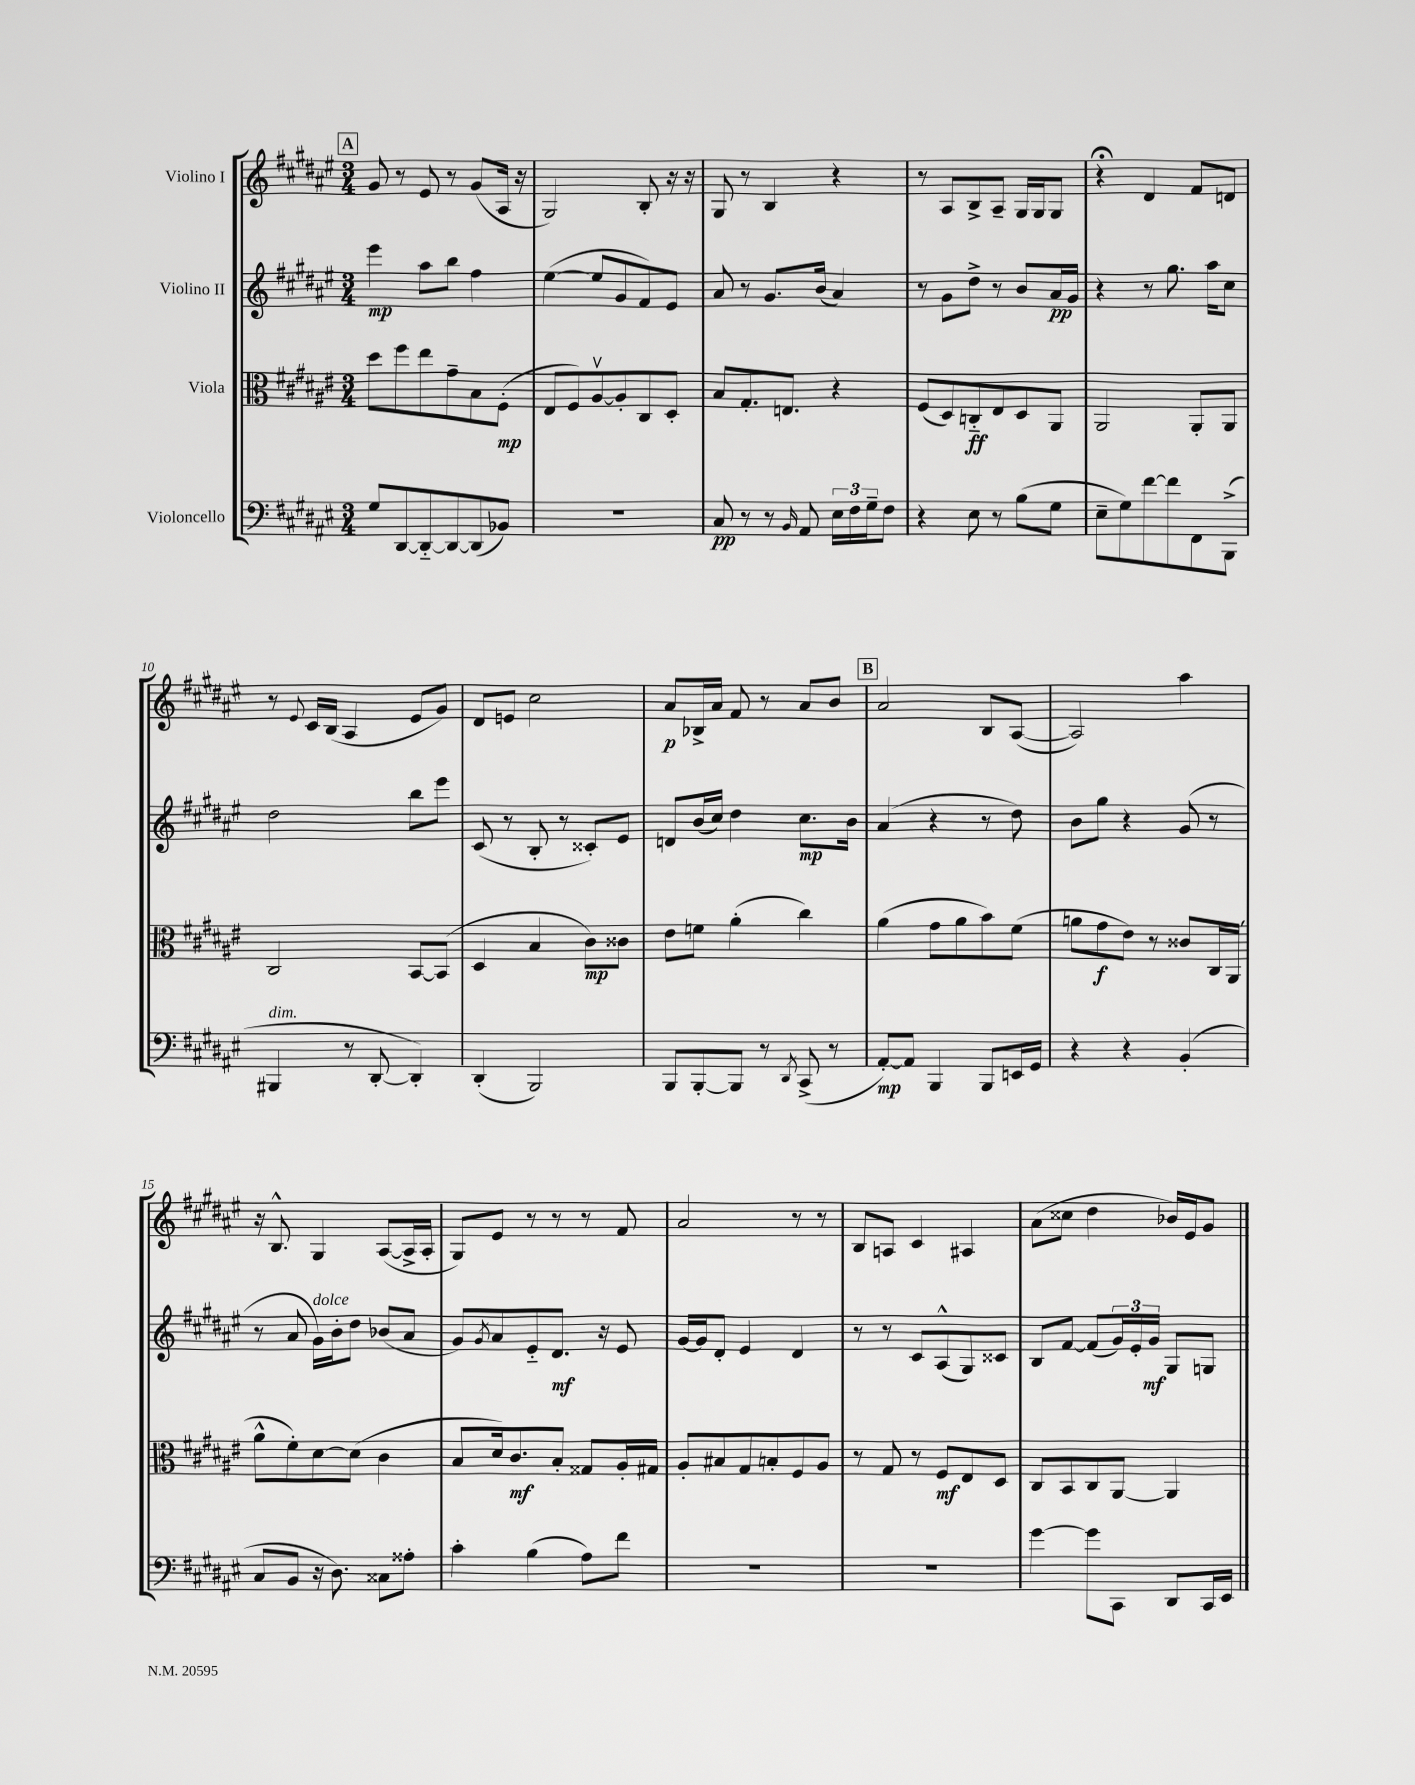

**kern	**kern	**kern	**kern
*staff4	*staff3	*staff2	*staff1
*clefF4	*clefC3	*clefG2	*clefG2
*k[f#c#g#d#a#e#]	*k[f#c#g#d#a#e#]	*k[f#c#g#d#a#e#]	*k[f#c#g#d#a#e#]
*M3/4	*M3/4	*M3/4	*M3/4
8G#	8dd#	4eee#	8g#
[8DD#	8ff#	.	8r
8DD#'~_	8ee#	8aa#	8e#
8DD#_	8g#~	8bb	8r
(8DD#]	8B	4ff#	(8g#
8BB-)	(8F#'	.	16A#
.	.	.	16r
=	=	=	=
2.r	8E#	([4ee#	2G#)
.	8F#)	.	.
.	[8A#v	8ee#]	.
.	8A#']	8g#	.
.	8C#	8f#)	8B'
.	8D#'	8e#	16r
.	.	.	16r
=	=	=	=
8C#	8B	8a#	8G#
8r	8.G#'	8r	8r
8r	.	8.g#	4B
.	8.E	.	.
16qqBB	.	.	.
8AA#	.	.	.
.	.	(16b	.
24E#	4r	4a#)	4r
24F#	.	.	.
24G#~	.	.	.
8F#	.	.	.
=	=	=	=
4r	(8F#	8r	8r
.	8D#)	8g#	8A#
8E#	8C'~	8dd#^	8B^
8r	8E#	8r	8A#~
(8B	8D#	8b	16G#
.	.	.	16G#
8G#	8AA#	16a#	8G#
.	.	16g#	.
=	=	=	=
8E#~	2AA#	4r	4r;
8G#)	.	.	.
[8f#	.	8r	4d#
8f#]	.	8.gg#	.
8FF#	8AA#'	.	8f#
.	.	16aa#	.
(8BBB^	8AA#	8cc#	8d
=	=	=	=
4BBB#	2C#	2dd#	8r
.	.	.	8qqe#
.	.	.	16c#
.	.	.	(16B
8r	.	.	4A#
[8DD#'	.	.	.
4DD#'])	[8BB	8bb	8e#
.	(8BB]	8eee#	8g#)
=	=	=	=
(4DD#'	4D#	(8c#	8d#
.	.	8r	8e
2BBB)	4B	8B'	2cc#
.	.	8r	.
.	8c#)	8c##')	.
.	8c##	8e#	.
=	=	=	=
8BBB	8e#	8d	8a#
[8BBB'	8f	(16b	16B-^
.	.	16cc#)	16a#
8BBB]	(4a#'	4dd#	8f#
8r	.	.	8r
8qDD#	.	.	.
(8CC#^	4cc#)	8.cc#	8a#
8r	.	.	8b
.	.	16b	.
=	=	=	=
[8AA#')	(4a#	(4a#	2a#
8AA#]	.	.	.
4BBB	8g#	4r	.
.	8a#	.	.
8BBB	8b)	8r	8B
16EE	(8f#	8dd#)	([8A#
16GG#	.	.	.
=	=	=	=
4r	8a	8b	2A#])
.	8g#	8gg#	.
4r	8e#)	4r	.
.	8r	.	.
(4BB'	8c##	(8g#	4aa#
.	16C#	8r	.
.	(16AA#	.	.
=	=	=	=
8C#	8a#^^	8r	16r
.	.	.	8.B^^
8BB	8f#')	8a#	.
16r	[8d#	16g#)	4G#
8.D#)	.	16b'	.
.	(8d#]	8dd#	.
8C##	4c#	(8b-	([8A#
8A##'	.	8a#	16A#^]
.	.	.	16A#'
=	=	=	=
4c#'	8B	8g#)	8G#)
.	.	8qg#	.
.	16d#)	8a#	8e#
.	8.c#	.	.
(4B	.	8e#'~	8r
.	8B'	8.d#	8r
8A#)	8G##	.	8r
.	.	16r	.
8f#	16A#'	8e#	8f#
.	16G#	.	.
=	=	=	=
2.r	8A#'	[16g#	2a#
.	.	16g#]	.
.	8B#	8d#'	.
.	8G#	4e#	.
.	8B'	.	.
.	8F#	4d#	8r
.	8A#	.	8r
=	=	=	=
2.r	8r	8r	8B
.	8G#	8r	8A
.	8r	8c#	4c#
.	8F#	(8A#^^	.
.	8E#	8G#)	4A#
.	8D#	8c##	.
=	=	=	=
[4g#	8C#	8B	(8a#
.	8BB	[8f#	8cc##
8g#]	8C#	(8f#]	4dd#
8CC#	[8AA#	24g#)	.
.	.	24e#'	.
.	.	24g#	.
8DD#	4AA#]	8G#	16b-)
.	.	.	16e#
16CC#	.	8G	8g#
16EE#	.	.	.
==	==	==	==
*-	*-	*-	*-
